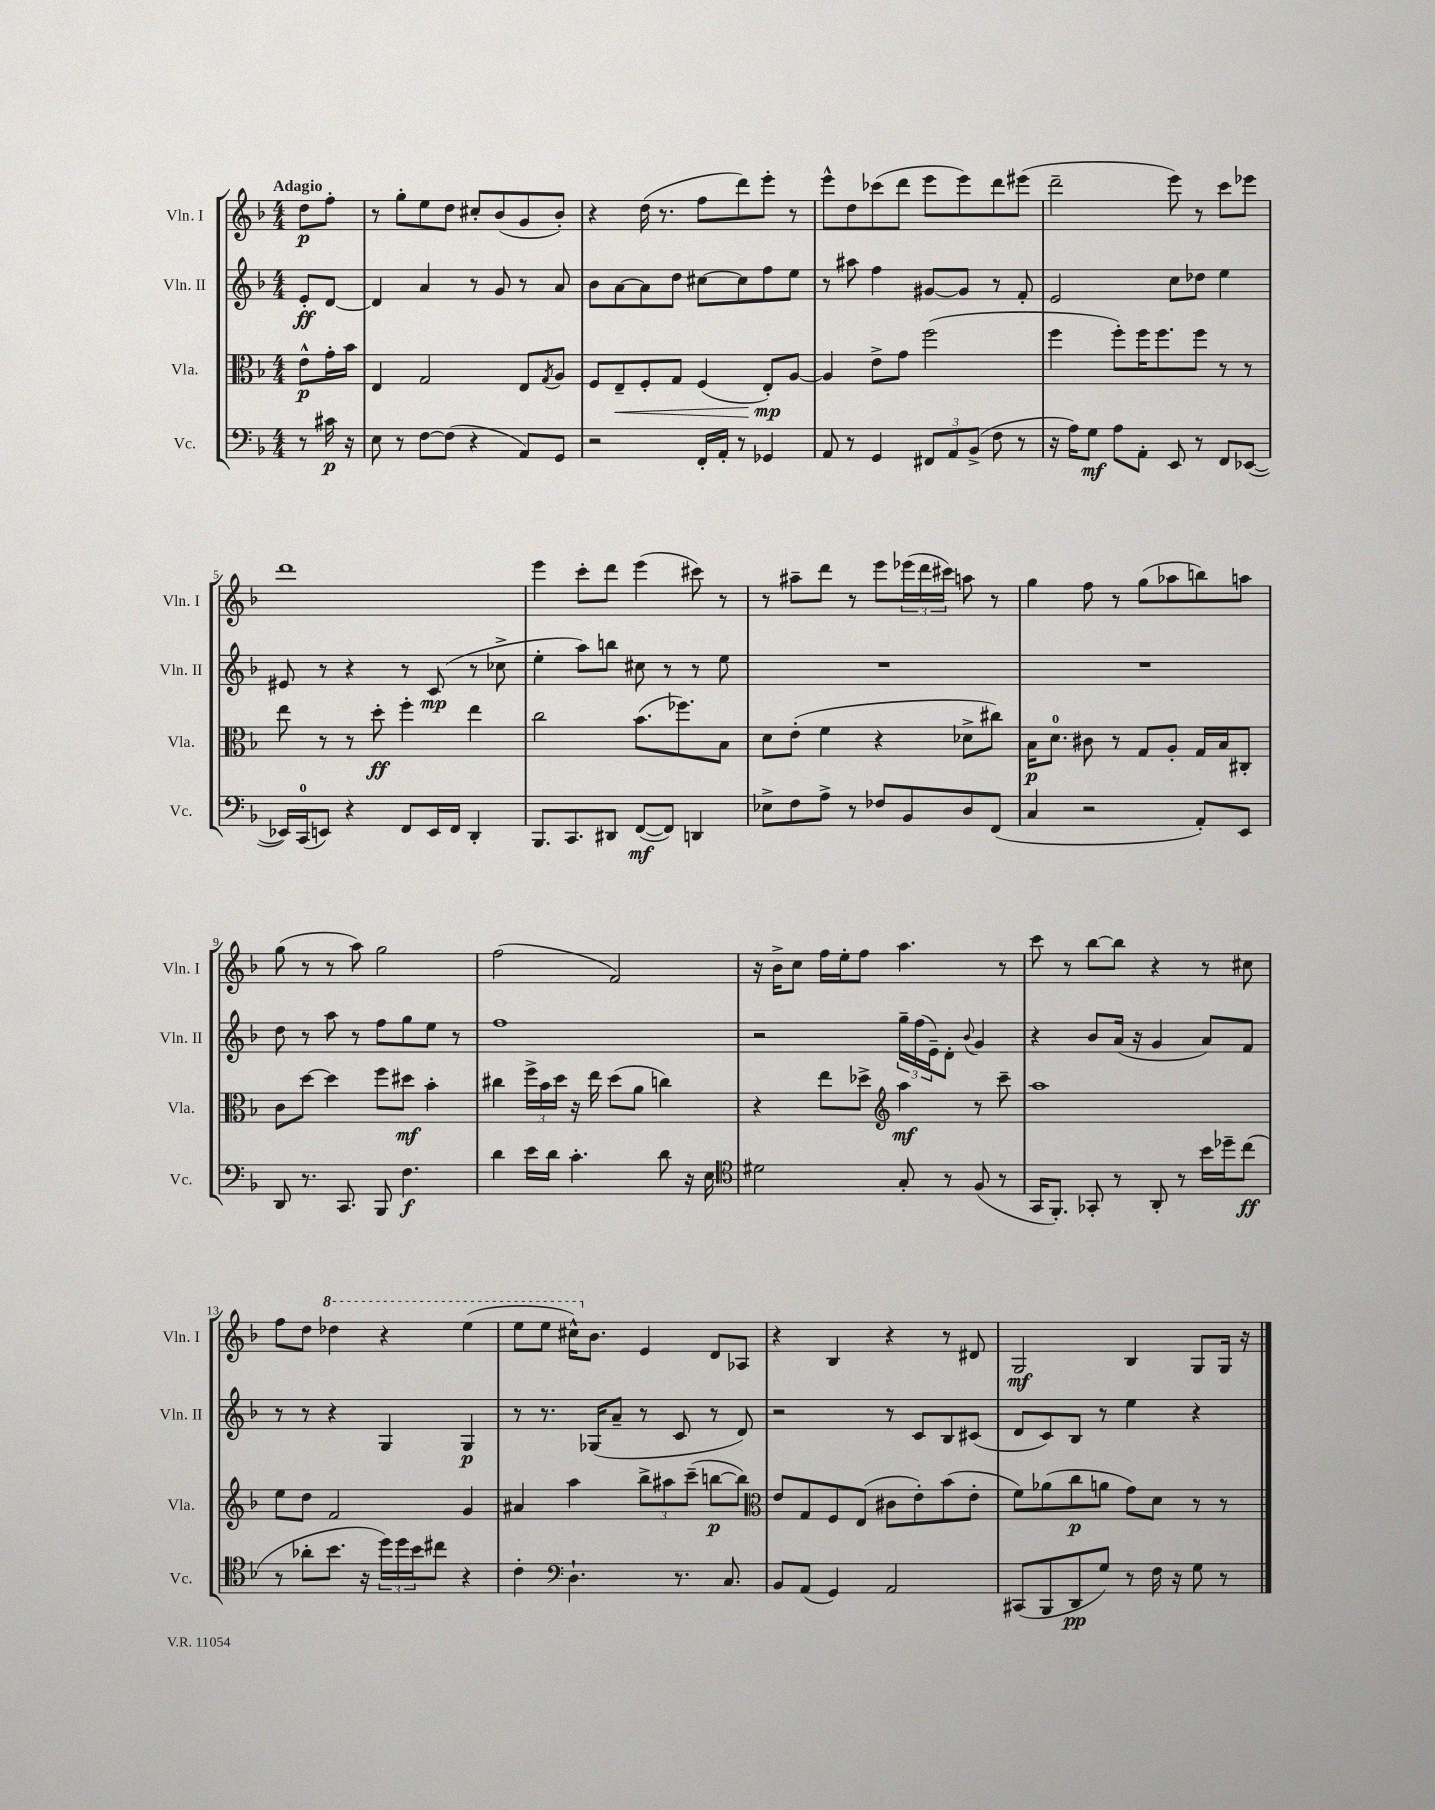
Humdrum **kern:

**kern	**dynam	**kern	**dynam	**kern	**dynam	**kern	**dynam
*part4	*part4	*part3	*part3	*part2	*part2	*part1	*part1
*staff4	*staff4	*staff3	*staff3	*staff2	*staff2	*staff1	*staff1
*I"Vc.	*	*I"Vla.	*	*I"Vln. II	*	*I"Vln. I	*
*I'Vc.	*	*I'Vla.	*	*I'Vln. II	*	*I'Vln. I	*
*clefF4	*	*clefC3	*	*clefG2	*	*clefG2	*
*k[b-]	*	*k[b-]	*	*k[b-]	*	*k[b-]	*
*M4/4	*	*M4/4	*	*M4/4	*	*M4/4	*
=	=	=	=	=	=	=	=
!	!	!	!	!	!	!LO:TX:a:B:t=Adagio	!
8r	.	8e^^\L	p	8e'/L	ff	8dd\L	p
16c#X\	p	16g'\L	.	[8d/J	.	8ff'\J	.
16r	.	16b-\JJ	.	.	.	.	.
=1	=1	=1	=1	=1	=1	=1	=1
8E\	.	4E/	.	4d/]	.	8r	.
8r	.	.	.	.	.	8gg'\L	.
[8F\L	.	2G/	.	4a/	.	8ee\	.
(8F\J]	.	.	.	.	.	8dd\J	.
4r	.	.	.	8r	.	8cc#X'/L	.
.	.	.	.	8g/	.	(8b-/	.
8AA/L)	.	8E/L	.	8r	.	8g/	.
.	.	8qG/	.	.	.	.	.
8GG/J	.	8A/J	.	8a/	.	8b-'/J)	.
=2	=2	=2	=2	=2	=2	=2	=2
2r	.	8F/L	.	8b-\L	.	4r	.
!	!	!	!LO:HP:b	!	!	!	!
.	.	8E~/	<	[8a\	.	.	.
.	.	8F'/	.	8a\]	.	(16dd\	.
.	.	.	.	.	.	8.r	.
.	.	8G/J	.	8dd\J	.	.	.
16FF'/LL	.	(4F/	.	[8cc#X\L	.	8ff\L	.
16AA'/JJ	.	.	.	.	.	.	.
8r	.	.	.	8cc#\]	.	8ddd\)	.
4GG-X/	.	8E'/L)	mp	8ff\	.	8eee'\J	.
.	.	[8A/J	[	8ee\J	.	8r	.
=3	=3	=3	=3	=3	=3	=3	=3
8AA/	.	4A/]	.	8r	.	8eee^^\L	.
8r	.	.	.	8aa#X\	.	8dd\	.
4GG/	.	8e^\L	.	4ff\	.	(8ccc-X\	.
.	.	8g\J	.	.	.	8ddd\J	.
12FF#X/L	.	(2ff\	.	[8g#X/L	.	8eee\L	.
12AA/	.	.	.	.	.	.	.
.	.	.	.	8g#/J]	.	8eee\)	.
(12BB-^/J	.	.	.	.	.	.	.
8F\	.	.	.	8r	.	8ddd\	.
8r	.	.	.	8f'/	.	(8eee#X\J	.
=4	=4	=4	=4	=4	=4	=4	=4
16r	.	4ff\	.	2e/	.	2ddd~\	.
16A\KL)	.	.	.	.	.	.	.
8G\J	mf	.	.	.	.	.	.
8A\L	.	8ff'\L)	.	.	.	.	.
8AA'\J	.	16ff\K	.	.	.	.	.
.	.	8.ff\	.	.	.	.	.
8EE/	.	.	.	8cc\L	.	8eee\)	.
8r	.	8ff\J	.	8dd-X\J	.	8r	.
8FF/L	.	8r	.	4ee\	.	8ccc\L	.
([8EE-X/J	.	8r	.	.	.	8eee-X\J	.
!!LO:LB:g=z
=5	=5	=5	=5	=5	=5	=5	=5
16EE-X/LL])	.	8ee\	.	8e#X/	.	1ddd	.
(16CC/J	.	.	.	.	.	.	.
8EEn/J)	.	8r	.	8r	.	.	.
4r	.	8r	.	4r	.	.	.
.	.	8dd'\	ff	.	.	.	.
8FF/L	.	4ff'\	.	8r	.	.	.
16EE/L	.	.	.	(8c/	mp	.	.
16FF/JJ	.	.	.	.	.	.	.
4DD'/	.	4ee\	.	8r	.	.	.
.	.	.	.	8cc-X^\	.	.	.
=6	=6	=6	=6	=6	=6	=6	=6
8.BBB-/L	.	2cc\	.	4ee'\	.	4eee\	.
8.CC/	.	.	.	.	.	.	.
.	.	.	.	8aa\L)	.	8ccc'\L	.
8DD#X/J	.	.	.	8bbn\J	.	8ddd\J	.
([8FF/L	mf	(8.b-\L	.	8cc#X\	.	(4eee\	.
8FF/J])	.	.	.	8r	.	.	.
.	.	8.ff-X\)	.	.	.	.	.
4DDn/	.	.	.	8r	.	8ccc#X\)	.
.	.	8B-\J	.	8ee\	.	8r	.
=7	=7	=7	=7	=7	=7	=7	=7
8E-X^\L	.	8d\L	.	1r	.	8r	.
8F\	.	(8e'\J	.	.	.	8aa#X~\L	.
8A^\J	.	4f\	.	.	.	8ddd\J	.
8r	.	.	.	.	.	8r	.
8F-X/L	.	4r	.	.	.	8eee\L	.
8BB-/	.	.	.	.	.	(24eee-X\L	.
.	.	.	.	.	.	24ddd\	.
.	.	.	.	.	.	24ccc#X\JJ)	.
8D/	.	8d-X^\L	.	.	.	8aan\	.
(8FF/J	.	8cc#X\J)	.	.	.	8r	.
=8	=8	=8	=8	=8	=8	=8	=8
4C/	.	16B-\KL	p	1r	.	4gg\	.
.	.	8.d\J	.	.	.	.	.
2r	.	8c#X\	.	.	.	8ff\	.
.	.	8r	.	.	.	8r	.
.	.	8G/L	.	.	.	(8gg\L	.
.	.	8A'/J	.	.	.	8aa-X\	.
8AA'/L)	.	16G/LL	.	.	.	8bbn\)	.
.	.	16B-/J	.	.	.	.	.
8EE/J	.	8C#X'/J	.	.	.	8aan\J	.
!!LO:LB:g=z
=9	=9	=9	=9	=9	=9	=9	=9
8DD/	.	8c\L	.	8dd\	.	(8gg\	.
8.r	.	[8dd\J	.	8r	.	8r	.
.	.	4dd\]	.	8aa\	.	8r	.
8.CC/	.	.	.	.	.	.	.
.	.	.	.	8r	.	8aa\)	.
8BBB-/	.	8ff\L	.	8ff\L	.	2gg\	.
4.F\	f	8dd#X\J	mf	8gg\	.	.	.
.	.	4b-'\	.	8ee\J	.	.	.
.	.	.	.	8r	.	.	.
=10	=10	=10	=10	=10	=10	=10	=10
4d\	.	4cc#X\	.	1ff	.	(2ff\	.
16e\LL	.	24ff^\LL	.	.	.	.	.
.	.	24b-\	.	.	.	.	.
16d\JJ	.	.	.	.	.	.	.
.	.	24dd\JJ	.	.	.	.	.
4.c'\	.	16r	.	.	.	.	.
.	.	16ee\	.	.	.	.	.
.	.	(8dd\L	.	.	.	2f/)	.
.	.	8a\J	.	.	.	.	.
8d\	.	4ccn\)	.	.	.	.	.
16r	.	.	.	.	.	.	.
16E\	.	.	.	.	.	.	.
=11	=11	=11	=11	=11	=11	=11	=11
*clefC4	*	*	*	*	*	*	*
2d#X\	.	4r	.	2r	.	16r	.
.	.	.	.	.	.	16b-^\KL	.
.	.	.	.	.	.	8cc\J	.
.	.	8ee\L	.	.	.	16ff\LL	.
.	.	.	.	.	.	16ee'\J	.
.	.	8dd-X^\J	.	.	.	8ff\J	.
*	*	*clefG2	*	*	*	*	*
8G'/	.	4aa\	mf	24gg~\LL	.	4.aa\	.
.	.	.	.	(24ff\	.	.	.
.	.	.	.	24e~\J)	.	.	.
8r	.	.	.	8d'\J	.	.	.
.	.	.	.	8qqb-/	.	.	.
(8F/	.	8r	.	4g/	.	.	.
8r	.	8ccc~\	.	.	.	8r	.
=12	=12	=12	=12	=12	=12	=12	=12
16GG/KL	.	1aa	.	4r	.	8ccc\	.
8.FF'/J)	.	.	.	.	.	.	.
.	.	.	.	.	.	8r	.
8GG-X'/	.	.	.	8b-/L	.	[8bb-\L	.
8r	.	.	.	(16a/Jk	.	8bb-\J]	.
.	.	.	.	16r	.	.	.
8AA'/	.	.	.	4g/	.	4r	.
8r	.	.	.	.	.	.	.
16b-\LL	.	.	.	8a/L)	.	8r	.
16dd-X~\J	.	.	.	.	.	.	.
(8cc\J	ff	.	.	8f/J	.	8cc#X\	.
!!LO:LB:g=z
=13	=13	=13	=13	=13	=13	=13	=13
8r	.	8ee\L	.	8r	.	8ff\L	.
8a-X'\L	.	8dd\J	.	8r	.	8dd\J	.
*	*	*	*	*	*	*8va	*
8.b-\J	.	2f/	.	4r	.	4ddd-X\	.
16r	.	.	.	.	.	.	.
24dd\LL)	.	.	.	4G/	.	4r	.
24dd\	.	.	.	.	.	.	.
24b-\J	.	.	.	.	.	.	.
8cc#X\J	.	.	.	.	.	.	.
4r	.	4g/	.	4G/	p	(4eee\	.
=14	=14	=14	=14	=14	=14	=14	=14
4c'\	.	4a#X/	.	8r	.	8eee\L	.
.	.	.	.	8.r	.	8eee\J	.
*clefF4	*	*	*	*	*	*	*
4.D`\	.	4aa\	.	.	.	16ccc#X^^\KL)	.
*	*	*	*	*	*	*X8va	*
.	.	.	.	(16G-X/KL	.	8.b-\J	.
.	.	.	.	8a~/J	.	.	.
.	.	12bb-^\L	.	8r	.	4e/	.
.	.	12aa#X\	.	.	.	.	.
8.r	.	.	.	8c/	.	.	.
.	.	(12ccc~\J	.	.	.	.	.
.	.	[8bbn\L	p	8r	.	8d/L	.
8.C/	.	.	.	.	.	.	.
.	.	8bb\J])	.	8d/)	.	8A-X/J	.
=15	=15	=15	=15	=15	=15	=15	=15
*	*	*clefC3	*	*	*	*	*
8BB-/L	.	8e/L	.	2r	.	4r	.
(8AA/J	.	8G/	.	.	.	.	.
4GG/)	.	8F/	.	.	.	4B-/	.
.	.	(8E/J	.	.	.	.	.
2AA/	.	8c#X\L	.	8r	.	4r	.
.	.	8e'\)	.	8c/L	.	.	.
.	.	(8b-\	.	8B-/	.	8r	.
.	.	8e'\J	.	(8c#X/J	.	8d#X/	.
=16	=16	=16	=16	=16	=16	=16	=16
(8CC#X/L	.	8f\L)	.	8d/L	.	2G/	mf
8BBB-/	.	(8a-X\	.	8c/)	.	.	.
8DD/	pp	8cc\	p	8B-/J	.	.	.
8G/J)	.	8an\J	.	8r	.	.	.
8r	.	8g\L)	.	4ee\	.	4B-/	.
16F\	.	8d\J	.	.	.	.	.
16r	.	.	.	.	.	.	.
8G\	.	8r	.	4r	.	8G/L	.
8r	.	8r	.	.	.	16G/Jk	.
.	.	.	.	.	.	16r	.
==	==	==	==	==	==	==	==
*-	*-	*-	*-	*-	*-	*-	*-
